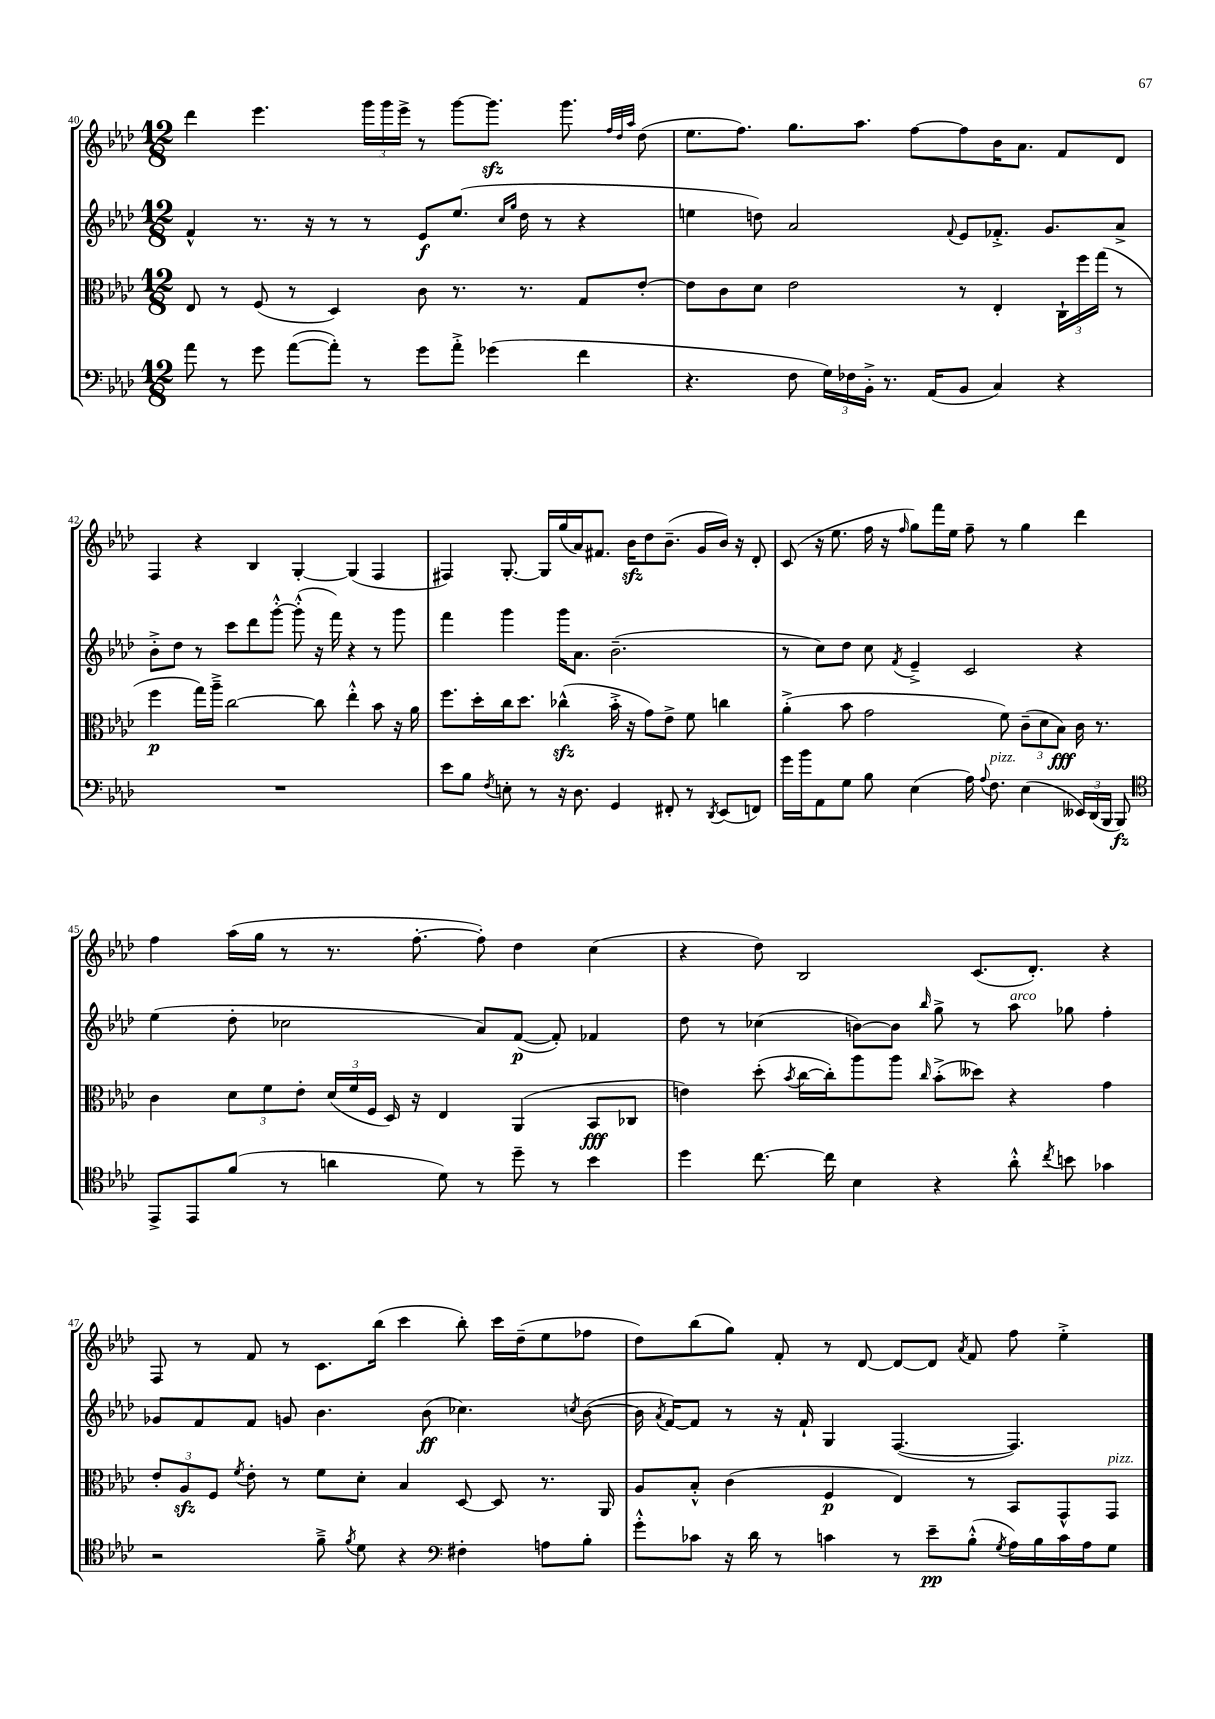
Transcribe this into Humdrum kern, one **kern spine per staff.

**kern	**dynam	**kern	**dynam	**kern	**dynam	**kern
*part4	*part4	*part3	*part3	*part2	*part2	*part1
*staff4	*staff4	*staff3	*staff3	*staff2	*staff2	*staff1
*clefF4	*	*clefC3	*	*clefG2	*	*clefG2
*k[b-e-a-d-]	*	*k[b-e-a-d-]	*	*k[b-e-a-d-]	*	*k[b-e-a-d-]
*M12/8	*	*M12/8	*	*M12/8	*	*M12/8
=40	=40	=40	=40	=40	=40	=40
8a-\	.	8E-/	.	4f^^/	.	4ddd-\
8r	.	8r	.	.	.	.
8g\	.	(8F/	.	8.r	.	4.eee-\
([8a-\L	.	8r	.	.	.	.
.	.	.	.	16r	.	.
8a-'\J])	.	4D-/)	.	8r	.	.
8r	.	.	.	8r	.	24ggg\LL
.	.	.	.	.	.	24ggg\
.	.	.	.	.	.	24eee-^\JJ
8g\L	.	8c\	.	8e-/L	f	8r
8a-'^\J	.	8.r	.	(8.ee-/J	.	[8ggg\L
(4g-X\	.	.	.	.	.	8.gggzz\J]
.	.	.	.	16qqcc/LL	.	.
.	.	.	.	16qqgg/JJ	.	.
.	.	8.r	.	16dd-\	.	.
.	.	.	.	8r	.	.
.	.	.	.	.	.	8.ggg\
4f\	.	8G/L	.	4r	.	.
.	.	.	.	.	.	32qqff/LLL
.	.	.	.	.	.	32qqdd-/
.	.	.	.	.	.	32qqaa-/JJJ
.	.	[8e-'/J	.	.	.	(8dd-\
=41	=41	=41	=41	=41	=41	=41
4.r	.	8e-\L]	.	4een\	.	8.ee-\L
.	.	8c\	.	.	.	.
.	.	.	.	.	.	8.ff\J)
.	.	8d-\J	.	8ddn\)	.	.
8F\	.	2e-\	.	2a-/	.	8.gg\L
24G\LL)	.	.	.	.	.	.
24F-X\	.	.	.	.	.	.
.	.	.	.	.	.	8.aa-\J
24BB-'^\JJ	.	.	.	.	.	.
8.r	.	.	.	.	.	.
.	.	.	.	.	.	[8ff\L
(16AA-/KL	.	.	.	.	.	.
.	.	.	.	8qqf/	.	.
8BB-/J	.	8r	.	8e-/L	.	8ff\]
4C/)	.	4E-'/	.	8.f-X'^/J	.	16b-\K
.	.	.	.	.	.	8.a-\J
.	.	.	.	8.g/L	.	.
4r	.	24C`\LL	.	.	.	8f/L
.	.	24ff\	.	.	.	.
.	.	(24gg\JJ	.	.	.	.
.	.	8r	.	8a-^/J	.	8d-/J
!!LO:LB:g=z
=42	=42	=42	=42	=42	=42	=42
1.r	.	4ff\	p	8b-'^\L	.	4F/
.	.	.	.	8dd-\J	.	.
.	.	16gg\LL)	.	8r	.	4r
.	.	16aa-~^\JJ	.	.	.	.
.	.	[2cc\	.	8ccc\L	.	.
.	.	.	.	8ddd-\	.	4B-/
.	.	.	.	[8ggg'^^\J	.	.
.	.	.	.	(8ggg'^^\]	.	[4G'/
.	.	8cc\]	.	16r	.	.
.	.	.	.	16fff\)	.	.
.	.	4ee-'^^\	.	4r	.	(4G/]
.	.	8b-\	.	8r	.	4F/
.	.	16r	.	8ggg\	.	.
.	.	16a-\	.	.	.	.
=43	=43	=43	=43	=43	=43	=43
8e-\L	.	8.ff\L	.	4fff\	.	4F#X/)
8B-\J	.	.	.	.	.	.
.	.	16dd-'\L	.	.	.	.
8qF/	.	.	.	.	.	.
8En'\	.	16cc\J	.	4ggg\	.	[8.G'/
.	.	8.dd-\J	.	.	.	.
8r	.	.	.	.	.	.
.	.	.	.	.	.	16G/LL]
16r	.	(4cc-Xzz^^\	.	16ggg\KL	.	(16gg/
8.D-\	.	.	.	8.a-\J	.	16a-/J)
.	.	.	.	.	.	8.f#X/J
4GG/	.	16b-'^\	.	(2.b-~\	.	.
.	.	16r	.	.	.	16b-zz\KL
.	.	8g\L)	.	.	.	8dd-\
8FF#X'/	.	8e-^\J	.	.	.	(8.b-~\J
8r	.	8f\	.	.	.	.
.	.	.	.	.	.	16g/LL
8qDD-/	.	.	.	.	.	.
(8EE-/L	.	4ccn\	.	.	.	16b-/JJ)
.	.	.	.	.	.	16r
8FFn/J)	.	.	.	.	.	8d-'/
=44	=44	=44	=44	=44	=44	=44
16g\LL	.	(4a-'^\	.	8r	.	(8c/
16b-\J	.	.	.	.	.	.
8AA-\	.	.	.	8cc\L)	.	16r
.	.	.	.	.	.	8.ee-\
8G\J	.	8b-\	.	8dd-\J	.	.
8B-\	.	2g\	.	8cc\	.	16ff\
.	.	.	.	.	.	16r
.	.	.	.	8qf/	.	16qqff/
(4E-\	.	.	.	4e-~^/	.	8gg\L)
.	.	.	.	.	.	16fff\L
.	.	.	.	.	.	16ee-\JJ
16A-\)	.	.	.	2c/	.	8ff~\
8qqA-/	.	.	.	.	.	.
!LO:TX:a:i:t=pizz.	!	!	!	!	!	!
8.F\	.	.	.	.	.	.
.	.	8f\)	.	.	.	8r
(4E-\	.	(12c~\L	.	.	.	4gg\
.	.	12d-\	.	.	.	.
.	.	12B-\J)	fff	.	.	.
24EE--X/LL)	.	16c\	.	4r	.	4ddd-\
(24DD-/	.	.	.	.	.	.
.	.	8.r	.	.	.	.
24BBB-/JJ	.	.	.	.	.	.
8BBB-/)	fz	.	.	.	.	.
!!LO:LB:g=z
=45	=45	=45	=45	=45	=45	=45
*clefC4	*	*	*	*	*	*
8EE-^/L	.	4c\	.	(4ee-\	.	4ff\
8EE-/	.	.	.	.	.	.
(8f/J	.	12d-\L	.	8dd-'\	.	(16aa-\LL
.	.	.	.	.	.	16gg\JJ
.	.	12f\	.	.	.	.
8r	.	.	.	2cc-X\	.	8r
.	.	12e-'\J	.	.	.	.
4an\	.	(24d-/LL	.	.	.	8.r
.	.	24f/	.	.	.	.
.	.	24F/JJ	.	.	.	.
.	.	16D-/)	.	.	.	.
.	.	16r	.	.	.	[8.ff'\
8d-\)	.	4E-/	.	.	.	.
8r	.	.	.	8a-/L)	.	8ff'\])
8dd-~\	.	(4AA-/	.	([8f/J	p	4dd-\
8r	.	.	.	8f'/])	.	.
4b-\	.	8BB-/L	fff	4f-X/	.	(4cc\
.	.	8C-X/J	.	.	.	.
=46	=46	=46	=46	=46	=46	=46
4dd-\	.	4en\)	.	8dd-\	.	4r
.	.	.	.	8r	.	.
[8.cc\	.	(8dd-'\	.	(4cc-X\	.	8dd-\)
.	.	8qb-/	.	.	.	.
.	.	[16cc\LL	.	.	.	2B-/
16cc\]	.	16cc'\J])	.	.	.	.
4B-\	.	8aa-\	.	[8bn\L)	.	.
.	.	8aa-\J	.	8b\J]	.	.
.	.	16qqcc/	.	16qqbb-/	.	.
4r	.	(8b-'^\L	.	8gg^\	.	.
.	.	8dd--X\J)	.	8r	.	(8.c/L
!	!	!	!	!LO:TX:a:i:t=arco	!	!
8a-'^^\	.	4r	.	8aa-\	.	.
.	.	.	.	.	.	8.d-'/J)
8qcc/	.	.	.	.	.	.
8bn\	.	.	.	8gg-X\	.	.
4g-X\	.	4g\	.	4ff'\	.	4r
!!LO:LB:g=z
=47	=47	=47	=47	=47	=47	=47
2r	.	12e-'/L	.	8g-X/L	.	8F/
.	.	12A-zz/	.	.	.	.
.	.	.	.	8f/	.	8r
.	.	12F/J	.	.	.	.
.	.	8qf/	.	.	.	.
.	.	8e-'\	.	8f/J	.	8f/
.	.	8r	.	8gn/	.	8r
8f~^\	.	8f\L	.	4.b-\	.	8.c\L
8qf/	.	.	.	.	.	.
8d-\	.	8d-'\J	.	.	.	.
.	.	.	.	.	.	(16bb-\Jk
4r	.	4B-/	.	.	.	4ccc\
.	.	.	.	(8b-\	ff	.
*clefF4	*	*	*	*	*	*
4F#X'\	.	[8D-/	.	4.cc-X\)	.	8bb-'\)
.	.	8D-/]	.	.	.	16ccc\LL
.	.	.	.	.	.	(16dd-~\J
8An\L	.	8.r	.	.	.	8ee-\
.	.	.	.	8qccn/	.	.
8B-'\J	.	.	.	([8b-\	.	8ff-X\J
.	.	16AA-/	.	.	.	.
=48	=48	=48	=48	=48	=48	=48
8g'^^\L	.	8A-/L	.	16b-\]	.	8dd-\L)
.	.	.	.	8qa-/	.	.
.	.	.	.	[16f/KL)	.	.
8c-X\J	.	8B-'^^/J	.	8f/J]	.	(8bb-\
16r	.	(4c\	.	8r	.	8gg\J)
16d-\	.	.	.	.	.	.
8r	.	.	.	16r	.	8f'/
.	.	.	.	16f`/	.	.
4cn\	.	4F/	p	4G/	.	8r
.	.	.	.	.	.	[8d-/
8r	.	4E-/)	.	([4.F/	.	8d-/L_
8e-~\L	pp	.	.	.	.	8d-/J]
.	.	.	.	.	.	8qa-/
(8B-'^^\J	.	8r	.	.	.	8f/
8qG/	.	.	.	.	.	.
16A-\LL)	.	8BB-/L	.	4.F/])	.	8ff\
16B-\	.	.	.	.	.	.
16c\	.	8GG^^/	.	.	.	4ee-'^\
16A-\J	.	.	.	.	.	.
!	!	!LO:TX:a:i:t=pizz.	!	!	!	!
8G\J	.	8GG/J	.	.	.	.
==	==	==	==	==	==	==
*-	*-	*-	*-	*-	*-	*-
